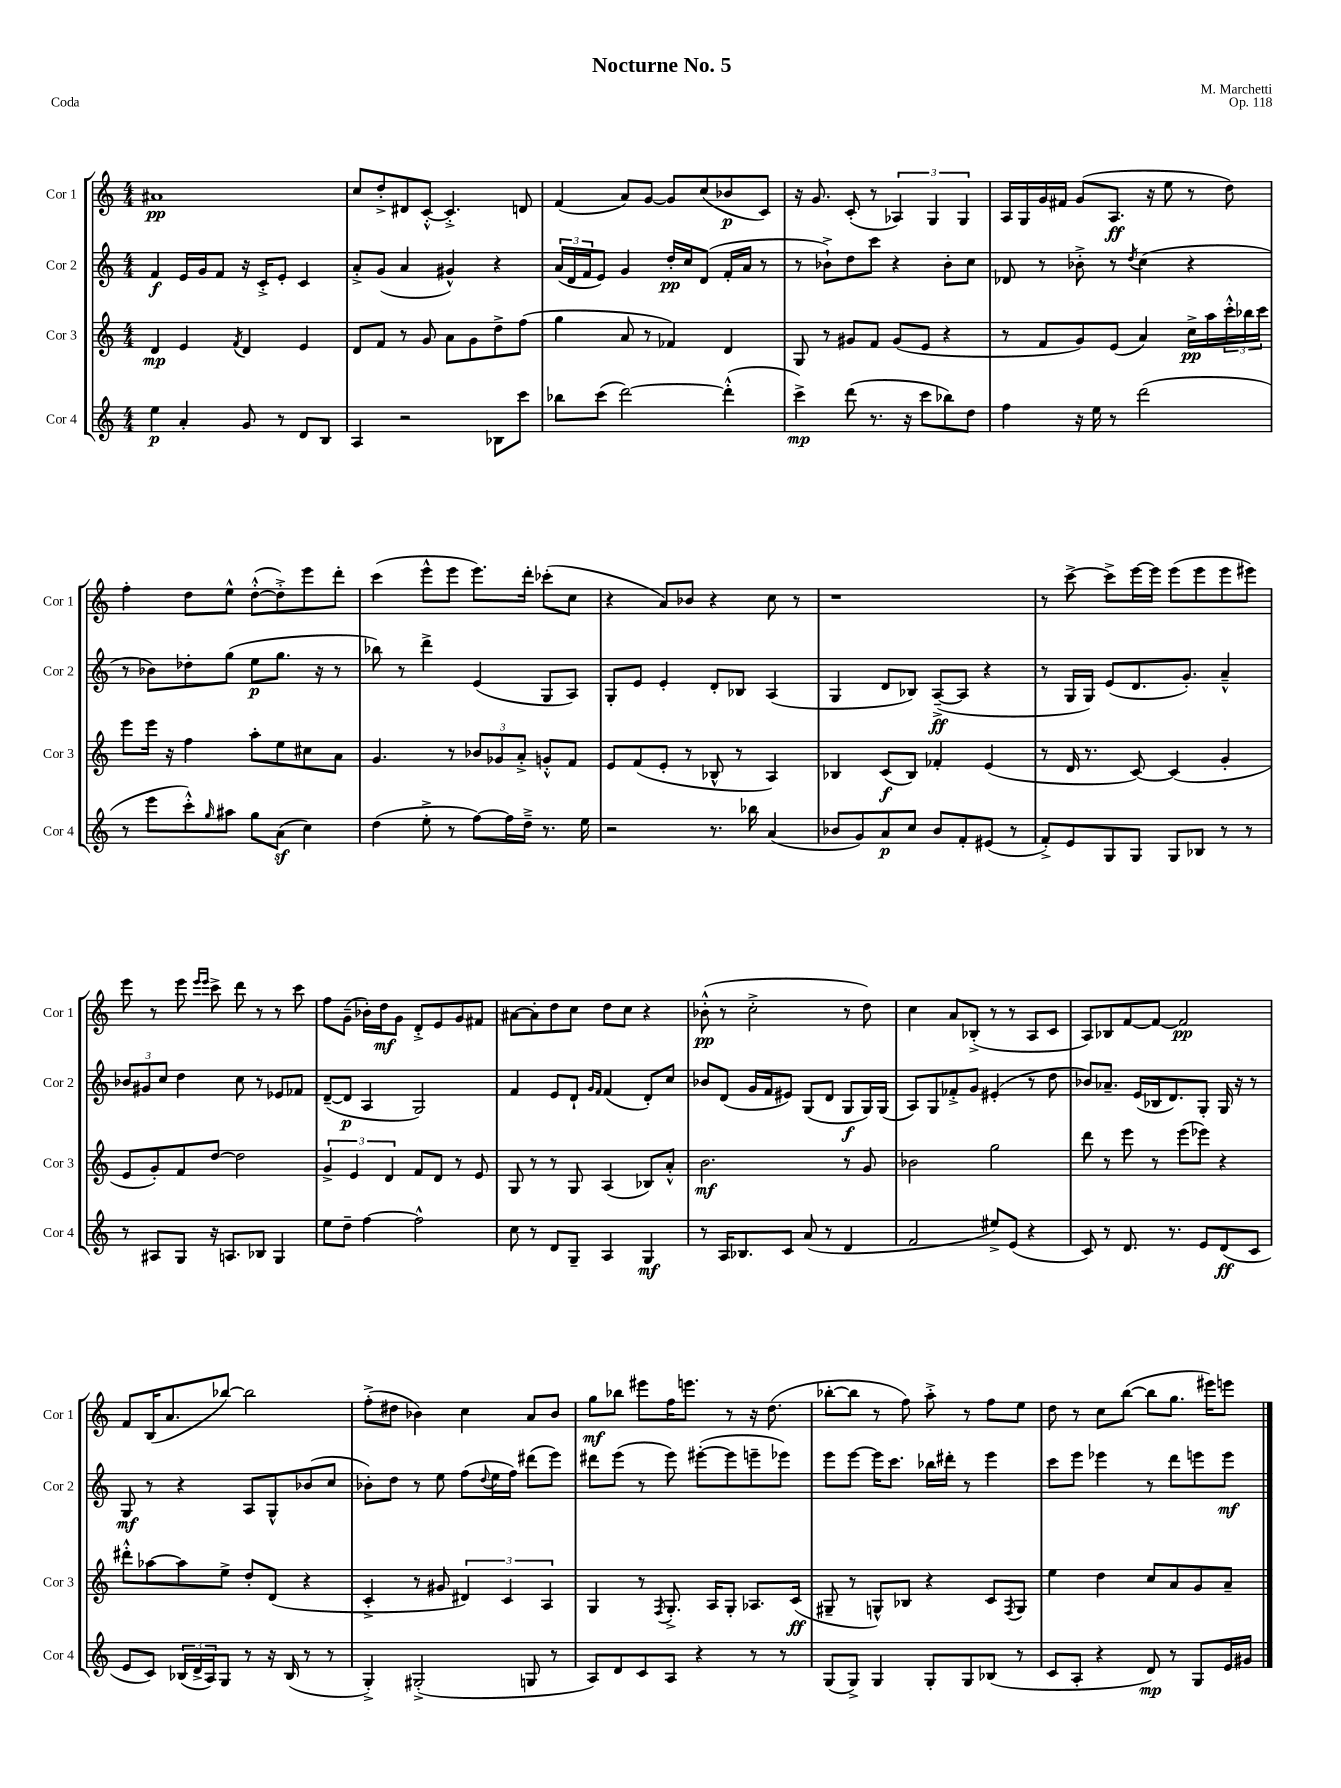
\header { title = "Nocturne No. 5" composer = "M. Marchetti" opus = "Op. 118" piece = "Coda" }
<<
\new StaffGroup <<
\new Staff = "s0" \with { instrumentName = "Cor 1" shortInstrumentName = "Cor 1" } {
    \clef treble \key c \major \numericTimeSignature \time 4/4
    ais'1\pp |
    c''8 d''8-.-> dis'8 c'8~-.-^ c'4.-.-> d'8 |
    f'4( a'8) g'8~ g'8 c''8( bes'8\p c'8) |
    r16 g'8. c'8-.( r8 \tuplet 3/2 { aes4) g4 g4 } |
    a16 g16 g'16 fis'16 g'8( a8.\ff r16 e''8 r8 d''8) |
    f''4-. d''8 e''8-^ d''8~-.-^( d''8-.->) e'''8 d'''8-. |
    c'''4( e'''8-^ e'''8 e'''8.) d'''16-. ces'''8-.( c''8 |
    r4 a'8) bes'8 r4 c''8 r8 |
    r1 |
    r8 c'''8~-> c'''8-> e'''16~ e'''16 e'''8( e'''8 e'''8 eis'''8) |
    e'''8 r8 e'''8 \grace { e'''16 e'''16 } c'''8-> d'''8 r8 r8 c'''8 |
    f''8 g'8--( bes'16-.) d''16\mf g'8 d'8-.-> e'8 g'8 fis'8 |
    ais'8~ ais'8-. d''8 c''8 d''8 c''8 r4 |
    bes'8-.-^\pp( r8 c''2-.-> r8 d''8) |
    c''4 a'8 bes8-.->( r8 r8 a8 c'8 |
    a8) bes8 f'8~ f'8~ f'2\pp |
    f'8 b16( a'8. bes''8~) bes''2 |
    f''8-.->( dis''8 bes'4) c''4 a'8 bes'8 |
    g''8\mf bes''8 eis'''8 f''16 e'''8. r8 r16 d''8.( |
    bes''8~-. bes''8 r8 f''8) a''8-.-> r8 f''8 e''8 |
    d''8 r8 c''8 b''8~( b''8 g''8. eis'''16) e'''8 \bar "|." |
}
\new Staff = "s1" \with { instrumentName = "Cor 2" shortInstrumentName = "Cor 2" } {
    \clef treble \key c \major \numericTimeSignature \time 4/4
    f'4\f e'16 g'16 f'8 r16 c'16-.-> e'8-. c'4 |
    a'8-.-> g'8( a'4 gis'4-^) r4 |
    \tuplet 3/2 { a'16( d'16 f'16 } e'8) g'4 d''16-.\pp c''16 d'8( f'16-. a'16 r8 |
    r8 bes'8-!->) d''8 c'''8 r4 bes'8-. c''8 |
    des'8 r8 bes'8-.-> r8 \acciaccatura { d''8 } c''4( r4 |
    r8 bes'8) des''8-. g''8( e''8\p g''8. r16 r8 |
    bes''8) r8 d'''4-> e'4( g8 a8) |
    g8-. e'8 e'4-. d'8-. bes8 a4( |
    g4 d'8 bes8) a8~--->\ff( a8 r4 |
    r8 g16 g16) e'8( d'8. g'8.-.) a'4---^ |
    \tuplet 3/2 { bes'8 gis'8 c''8 } d''4 c''8 r8 ees'8 fes'8 |
    d'8~--( d'8\p a4 g2) |
    f'4 e'8 d'8-! \grace { g'16 f'16 } f'4( d'8-.) c''8 |
    bes'8 d'8( g'16 f'16 eis'8) g8( d'8 g8\f g16) g16( |
    a8) g8 fes'8-.-> g'8 eis'4-.( r8 d''8 |
    bes'8) aes'8.-- e'16( bes16 d'8.) g8-. g16 r16 r8 |
    g8\mf r8 r4 a8 g8-^ bes'8( c''8 |
    bes'8-.) d''8 r8 e''8 f''8( \appoggiatura { d''8 } e''16 f''16) dis'''8( e'''8) |
    dis'''8 e'''8( r8 e'''8) eis'''8~-.( eis'''8 e'''8-- ees'''8) |
    e'''8 e'''8~ e'''16 c'''8. bes''16 dis'''16-. r8 e'''4 |
    c'''8 e'''8 ees'''4 r8 d'''8 e'''8 e'''8\mf \bar "|." |
}
\new Staff = "s2" \with { instrumentName = "Cor 3" shortInstrumentName = "Cor 3" } {
    \clef treble \key c \major \numericTimeSignature \time 4/4
    d'4\mp e'4 \acciaccatura { f'8 } d'4 e'4 |
    d'8 f'8 r8 g'8 a'8 g'8 d''8-> f''8( |
    g''4 a'8 r8 fes'4) d'4 |
    g8 r8 gis'8 f'8 gis'8( e'8 r4 |
    r8 f'8 g'8) e'8( a'4) c''16->\pp a''16 \tuplet 3/2 { c'''16-.-^ bes''16 c'''16 } |
    e'''8 e'''16 r16 f''4 a''8-. e''8 cis''8 a'8 |
    g'4. r8 \tuplet 3/2 { bes'8 ges'8 a'8-.-> } g'8-.-^ f'8 |
    e'8 f'8( e'8-. r8 bes8-^ r8 a4) |
    bes4 c'8\f( bes8) fes'4-. e'4( |
    r8 d'16 r8. c'8~) c'4( g'4-. |
    e'8 g'8-.) f'8 d''8~ d''2 |
    \tuplet 3/2 { g'4-> e'4 d'4 } f'8 d'8 r8 e'8 |
    g8 r8 r8 g8 a4( bes8) a'8-.-^ |
    b'2.\mf r8 g'8 |
    bes'2 g''2 |
    d'''8 r8 e'''8 r8 e'''8( ees'''8) r4 |
    dis'''8-.-^ aes''8~ aes''8 e''8-> d''8-. d'8( r4 |
    c'4-.-> r8 gis'8 \tuplet 3/2 { dis'4) c'4 a4 } |
    g4 r8 \acciaccatura { f8 } g8.-.-> a16 g8-. aes8. c'16\ff( |
    gis8-- r8 g8-^) bes8 r4 c'8 \acciaccatura { f8 } g8 |
    e''4 d''4 c''8 a'8 g'8 a'8-- \bar "|." |
}
\new Staff = "s3" \with { instrumentName = "Cor 4" shortInstrumentName = "Cor 4" } {
    \clef treble \key c \major \numericTimeSignature \time 4/4
    e''4\p a'4-. g'8 r8 d'8 b8 |
    a4 r2 bes8 c'''8 |
    bes''8 c'''8( d'''2~) d'''4-.-^( |
    c'''4->\mp) d'''8( r8. r16 c'''8 bes''8) d''8 |
    f''4 r16 e''16 r8 d'''2( |
    r8 e'''8 c'''8-.-^) \grace { g''16 } ais''8 g''8 a'8\sf( c''4) |
    d''4( e''8-.-> r8 f''8~) f''16 d''16---> r8. e''16 |
    r2 r8. bes''16 a'4( |
    bes'8 g'8) a'8\p c''8 bes'8 f'8-. eis'8( r8 |
    f'8-.->) e'8 g8 g8 g8 bes8 r8 r8 |
    r8 ais8 g8 r16 a8. bes8 g4 |
    e''8 d''8-- f''4~ f''2-^ |
    c''8 r8 d'8 g8-- a4 g4\mf |
    r8 a16 bes8. c'8 a'8( r8 d'4 |
    f'2 eis''8->) e'8( r4 |
    c'8) r8 d'8. r8. e'8 d'8\ff( c'8 |
    e'8 c'8) \tuplet 3/2 { bes16( d'16-> a16) } g8 r8 r16 bes16( r8 r8 |
    g4-.->) gis2-.->( g8 r8 |
    a8) d'8 c'8 a8 r4 r8 r8 |
    g8( g8->) g4 g8-. g8 bes8( r8 |
    c'8 a8-. r4 d'8\mp) r8 g8 e'16 gis'16 \bar "|." |
}
>>
>>
\layout { \context { \Score \remove "Bar_number_engraver" } }
